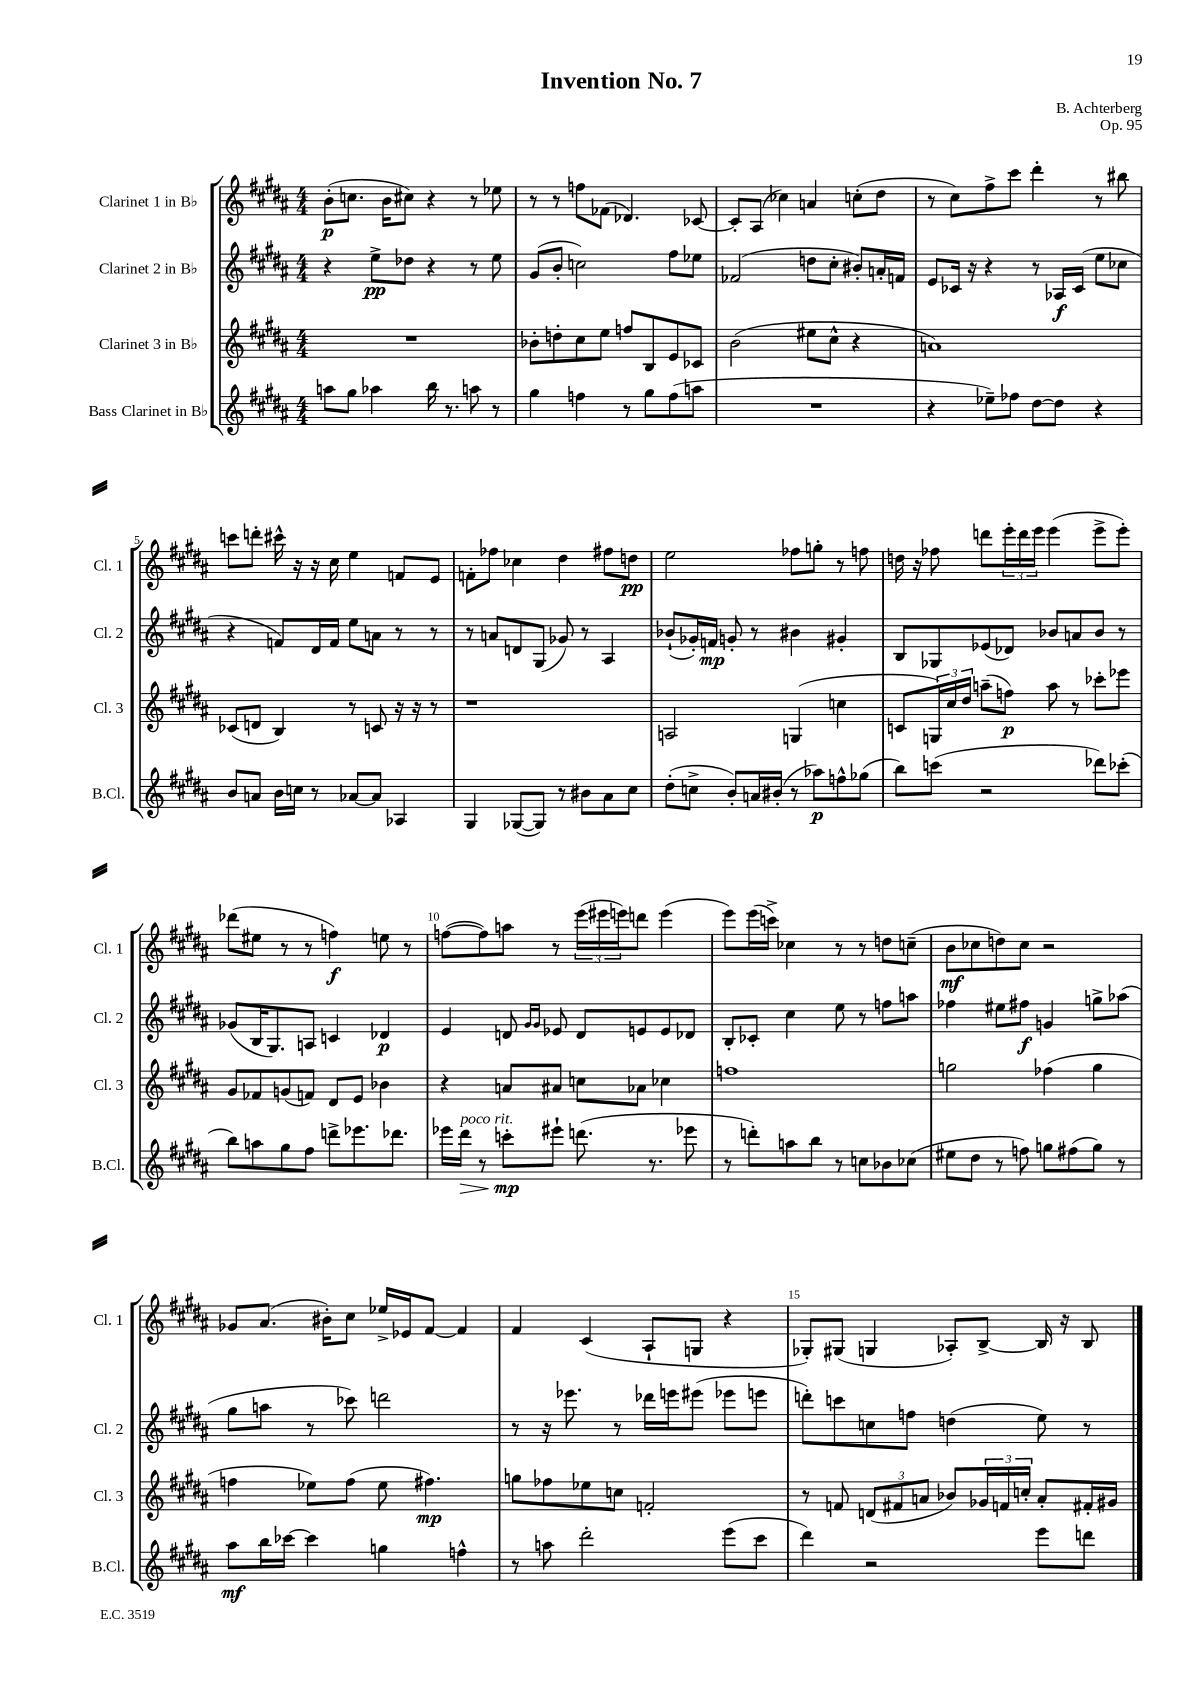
\header { title = "Invention No. 7" composer = "B. Achterberg" opus = "Op. 95" }
<<
\new StaffGroup <<
\new Staff = "s0" \with { instrumentName = "Clarinet 1 in Bb" shortInstrumentName = "Cl. 1" } {
    \clef treble \key b \major \numericTimeSignature \time 4/4
    b'8-.\p( c''8. b'16 cis''8) r4 r8 ees''8 |
    r8 r8 f''8 fes'8( des'4.) ces'8~ |
    ces'8-. ais8( ces''4) a'4 c''8-.( dis''8 |
    r8 cis''8) fis''8-> cis'''8 dis'''4-. r8 bis''8 |
    c'''8 d'''8-. cis'''16-^ r16 r16 cis''16 e''4 f'8 e'8 |
    f'8-. fes''8 ces''4 dis''4 fis''8 d''8\pp |
    e''2 fes''8 g''8-. r8 f''8 |
    d''16 r16 fes''8 d'''8 \tuplet 3/2 { e'''16-. d'''16 e'''16 } e'''4( e'''8-> e'''8-.) |
    des'''8( eis''8 r8 r8 f''4\f) e''8 r8 |
    f''8~( f''8) a''8 r8 \tuplet 3/2 { e'''16( eis'''16 e'''16) } d'''8 e'''4( |
    e'''8) e'''16( c'''16->) ces''4 r8 r8 d''8 c''8--( |
    b'8\mf ces''8 d''8) ces''8 r2 |
    ges'8 ais'8.( bis'16-.) cis''8 ees''16-> ees'16 fis'8~ fis'4 |
    fis'4 cis'4( ais8-! g8 r4 |
    ges8-.) gis8( g4 aes8-.) b8~-> b16 r16 b8 \bar "|." |
}
\new Staff = "s1" \with { instrumentName = "Clarinet 2 in Bb" shortInstrumentName = "Cl. 2" } {
    \clef treble \key b \major \numericTimeSignature \time 4/4
    r4 e''8->\pp des''8 r4 r8 e''8 |
    gis'8( b'8-. c''2) fis''8 ees''8 |
    fes'2( d''8 cis''8-. bis'8-.) a'16-. f'16 |
    e'8 ces'16 r16 r4 r8 aes16\f ces'16( e''8 ces''8 |
    r4 f'8) dis'16 f'16 e''8 a'8 r8 r8 |
    r8 a'8 d'8 gis8( ges'8) r8 ais4 |
    bes'8-!( ges'16-.) f'16\mp g'8-. r8 bis'4 gis'4-. |
    b8 ges8 ees'8( des'8) bes'8 a'8 bes'8 r8 |
    ges'8( b16 gis8.) a8 c'4 des'4\p |
    e'4 d'8 \grace { gis'16 gis'16 } ees'8 d'8 e'8 e'8 des'8 |
    b8-. ces'8-. cis''4 e''8 r8 f''8 a''8 |
    fes''4 eis''8 fis''8\f g'4 g''8-> aes''8( |
    gis''8 a''8 r8 ces'''8) d'''2 |
    r8 r16 ees'''8. r8 des'''16 e'''16 eis'''8( ees'''8 e'''8 |
    d'''8-.) c'''8 c''8 f''8 d''4( e''8) r8 \bar "|." |
}
\new Staff = "s2" \with { instrumentName = "Clarinet 3 in Bb" shortInstrumentName = "Cl. 3" } {
    \clef treble \key b \major \numericTimeSignature \time 4/4
    R1 |
    bes'8-. d''8-. cis''8 e''8 f''8 b8 e'8 ces'8 |
    b'2( eis''8 cis''8-^ r4 |
    a'1) |
    ces'8( d'8 b4) r8 c'8 r16 r16 r8 |
    r1 |
    a2 g4( c''4 |
    c'8 \tuplet 3/2 { g16) cis''16 dis''16 } a''8--( f''8\p) a''8 r8 ces'''8-. ees'''8 |
    gis'8 fes'8 g'8( f'8) dis'8 e'8 bes'4 |
    r4 a'8 ais'8 c''8 aes'8 ces''4 |
    f''1 |
    g''2 fes''4( g''4 |
    f''4 ees''8) f''8( ees''8 fis''4.\mp) |
    g''8 fes''8 ees''8 c''8 f'2-. |
    r8 f'8 \tuplet 3/2 { d'8( fis'8 a'8 } bes'8) \tuplet 3/2 { ges'16 f'16 c''16-. } a'8-. fis'16-. gis'16 \bar "|." |
}
\new Staff = "s3" \with { instrumentName = "Bass Clarinet in Bb" shortInstrumentName = "B.Cl." } {
    \clef treble \key b \major \numericTimeSignature \time 4/4
    a''8 gis''8 aes''4 b''16 r8. a''8 r8 |
    gis''4 f''4 r8 gis''8 f''8( a''8 |
    R1 |
    r4 ees''8--) fes''8 dis''8~ dis''8 r4 |
    b'8 a'8 b'16 c''16 r8 aes'8~ aes'8 aes4 |
    gis4 ges8~( ges8) r8 bis'8 ais'8 cis''8 |
    dis''8-.( c''8-> b'8-.) a'16 bis'16-.( r8 aes''8\p) f''8-^ ges''8( |
    b''8) c'''8( r2 des'''8) ces'''8-.( |
    b''8) a''8 gis''8 fis''8 d'''8-> ees'''8. des'''8. |
    ees'''16 dis'''16\>^\markup { \italic "poco rit." } r8 c'''8-.\mp\! eis'''8-! d'''8.( r8. ees'''8 |
    r8 d'''8-.) a''8 b''8 r8 c''8 bes'8 ces''8( |
    eis''8 dis''8 r8 f''8) g''8 fis''8( g''8) r8 |
    ais''8\mf b''16 ces'''16~ ces'''4 g''4 f''4-^ |
    r8 a''8 dis'''2-. e'''8( cis'''8 |
    dis'''4) r2 e'''8 d'''8 \bar "|." |
}
>>
>>
\layout { \context { \Score \override BarNumber.break-visibility = ##(#f #t #t) barNumberVisibility = #(every-nth-bar-number-visible 5) } }
